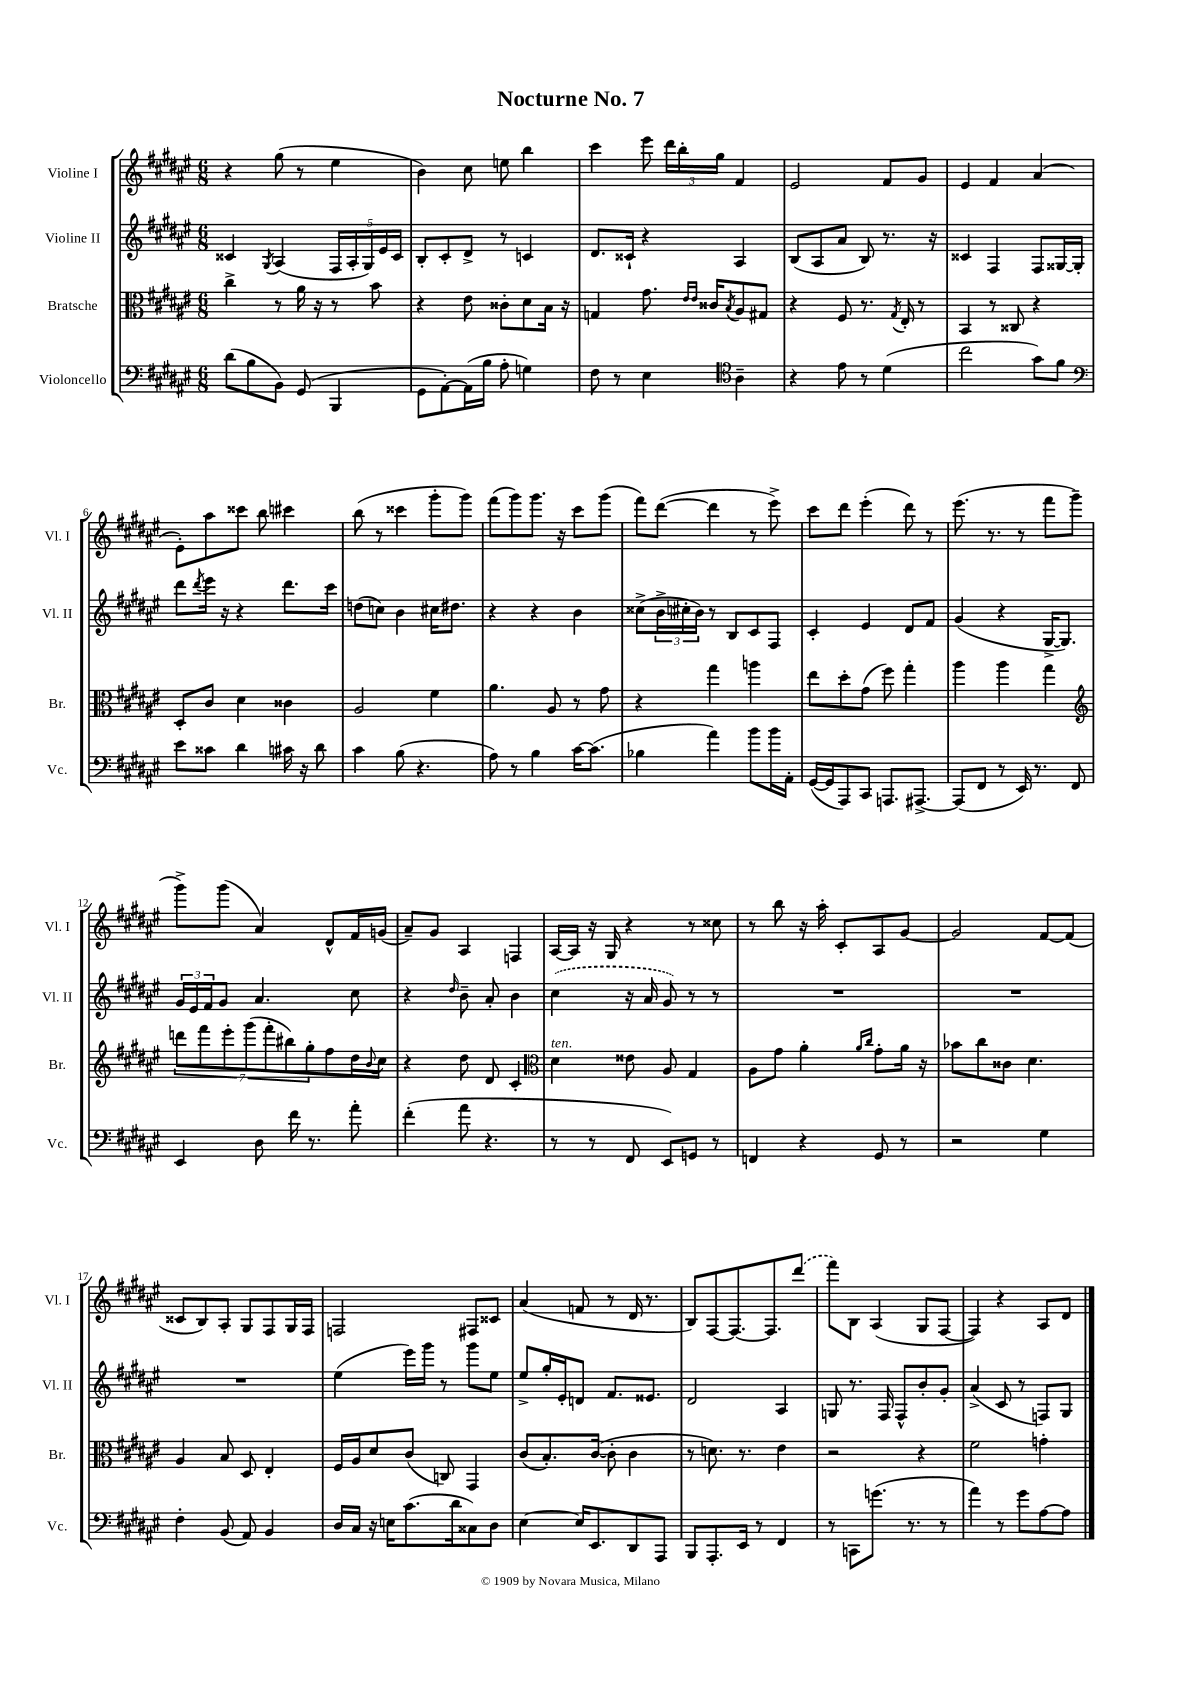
\header { title = "Nocturne No. 7" }
<<
\new StaffGroup <<
\new Staff = "s0" \with { instrumentName = "Violine I" shortInstrumentName = "Vl. I" } {
    \clef treble \key fis \major \numericTimeSignature \time 6/8
    r4 gis''8( r8 eis''4 |
    b'4) cis''8 e''8 b''4 |
    cis'''4 eis'''8 \tuplet 3/2 { dis'''16 b''16-. gis''16 } fis'4 |
    eis'2 fis'8 gis'8 |
    eis'4 fis'4 ais'4( |
    eis'8-.) ais''8 cisis'''8 b''8 cis'''4 |
    b''8( r8 cisis'''4 gis'''8-. gis'''8) |
    fis'''8( gis'''8) gis'''8. r16 cis'''8 gis'''8( |
    fis'''8) dis'''8~( dis'''4 r8 eis'''8->) |
    cis'''8 dis'''8 eis'''4-.( dis'''8) r8 |
    eis'''8.( r8. r8 fis'''8 gis'''8-- |
    gis'''8->) gis'''8( ais'4) dis'8-^ fis'16 g'16( |
    ais'8--) gis'8 ais4 f4 |
    ais16~ ais16 r16 gis16 r4 r8 cisis''8 |
    r8 b''8 r16 ais''16-. cis'8-. ais8 gis'8~ |
    gis'2 fis'8~ fis'8( |
    cisis'8 b8) ais8-. gis8 fis8 gis16 fis16 |
    f2 fis8 cisis'8 |
    ais'4( f'8 r8 dis'16 r8. |
    b8) fis8~ fis8.~ fis8. \once \slurDashed dis'''8( |
    fis'''8) b8 ais4( gis8 fis8~ |
    fis4) r4 ais8 dis'8 \bar "|." |
}
\new Staff = "s1" \with { instrumentName = "Violine II" shortInstrumentName = "Vl. II" } {
    \clef treble \key fis \major \numericTimeSignature \time 6/8
    cisis'4 \acciaccatura { gis8 } ais4( \tuplet 5/4 { fis16 ais16-. gis16) eis'16 cisis'16 } |
    b8-. cis'8-. dis'8-> r8 c'4 |
    dis'8. cisis'16-! r4 ais4 |
    b8( ais8 ais'8 b8) r8. r16 |
    cisis'4 fis4 fis8 gisis16~ gisis16-. |
    dis'''8 \acciaccatura { dis'''8 } eis'''16 r16 r4 dis'''8. cis'''16 |
    d''8( c''8) b'4 cis''16 dis''8. |
    r4 r4 b'4 |
    cisis''8->( \tuplet 3/2 { b'16-> cis''16-. b'16) } r8 b8 cis'8 fis8 |
    cis'4-. eis'4 dis'8 fis'8 |
    gis'4( r4 gis16~-> gis8.) |
    \tuplet 3/2 { gis'16 eis'16 fis'16 } gis'8 ais'4. cis''8 |
    r4 \grace { dis''16 } b'8-- ais'8-. b'4 |
    \once \slurDashed cis''4( r16 ais'16 gis'8) r8 r8 |
    R2. |
    R2. |
    R2. |
    eis''4( eis'''16) gis'''16 r8 gis'''8 eis''8 |
    eis''8-> gis''16-. eis'16-. d'8 fis'8. eisis'8. |
    dis'2 ais4 |
    g8 r8. fis16 fis8-^ b'8-. gis'8-. |
    ais'4->( cis'8 r8 f8) gis8 \bar "|." |
}
\new Staff = "s2" \with { instrumentName = "Bratsche" shortInstrumentName = "Br." } {
    \clef alto \key fis \major \numericTimeSignature \time 6/8
    cis''4-> r8 ais'16 r16 r8 b'8 |
    r4 eis'8 cisis'8-. dis'8 b16 r16 |
    g4 gis'8. \grace { eis'16 eis'16 } cisis'16 \acciaccatura { b8 } ais8 gis8 |
    r4 fis8 r8. \acciaccatura { gis8 } eis16-. r8 |
    b,4 r8 cisis8 r4 |
    dis8-. cis'8 dis'4 cisis'4 |
    ais2 fis'4 |
    ais'4. ais8 r8 gis'8 |
    r4 gis''4 a''4 |
    eis''8 dis''8-. gis'8( fis''8) gis''4-. |
    ais''4 ais''4 gis''4 |
    \clef treble \tuplet 7/4 { d'''8 fis'''8 eis'''8-. gis'''8( fis'''8-. bis''8) gis''8-. } fis''8 dis''16 \appoggiatura { b'8 } cis''16 |
    r4 dis''8 dis'8 cis'4-. |
    \clef alto dis'4^\markup { \italic "ten." } eisis'8 ais8 gis4 |
    ais8 gis'8 ais'4-. \grace { ais'16 cis''16 } gis'8-. ais'16 r16 |
    bes'8 cis''8 cisis'8 dis'4. |
    ais4 b8 dis8 eis4-. |
    fis16 ais16 dis'8 cis'8( c8) gis,4 |
    cis'8( b8.-.) cis'16~( cis'8-. cis'4 |
    r8 d'8.) r8. eis'4 |
    r2 r4 |
    fis'2 g'4-. \bar "|." |
}
\new Staff = "s3" \with { instrumentName = "Violoncello" shortInstrumentName = "Vc." } {
    \clef bass \key fis \major \numericTimeSignature \time 6/8
    dis'8( b8 b,8) gis,8( b,,4 |
    gis,8 ais,8~-.) ais,16( b16 ais8-. g4) |
    fis8 r8 eis4 \clef tenor ais4-- |
    r4 eis'8 r8 dis'4( |
    cis''2 gis'8) fis'8 |
    \clef bass eis'8 cisis'8 dis'4 cis'16 r16 dis'8 |
    cis'4 b8( r4. |
    ais8) r8 b4 cis'16~ cis'8.( |
    bes4 ais'4) b'8 b'16 ais,16-. |
    gis,16~( gis,16 ais,,8) cis,8 a,,8. ais,,8.~-> |
    ais,,8( fis,8 r8 eis,16) r8. fis,8 |
    eis,4 dis8 fis'16 r8. ais'8-. |
    fis'4-.( ais'8 r4. |
    r8 r8 fis,8 eis,8) g,8 r8 |
    f,4 r4 gis,8 r8 |
    r2 gis4 |
    fis4-. b,8( ais,8) b,4 |
    dis16 cis16 r16 e16 cis'8.( dis'16 cisis8) dis8 |
    eis4~ eis16 eis,8. dis,8 ais,,8 |
    b,,8 ais,,8.-. eis,16 r8 fis,4 |
    r8 c,8 g'8.( r8. r8 |
    ais'4) r8 gis'8 ais8~ ais8 \bar "|." |
}
>>
>>
